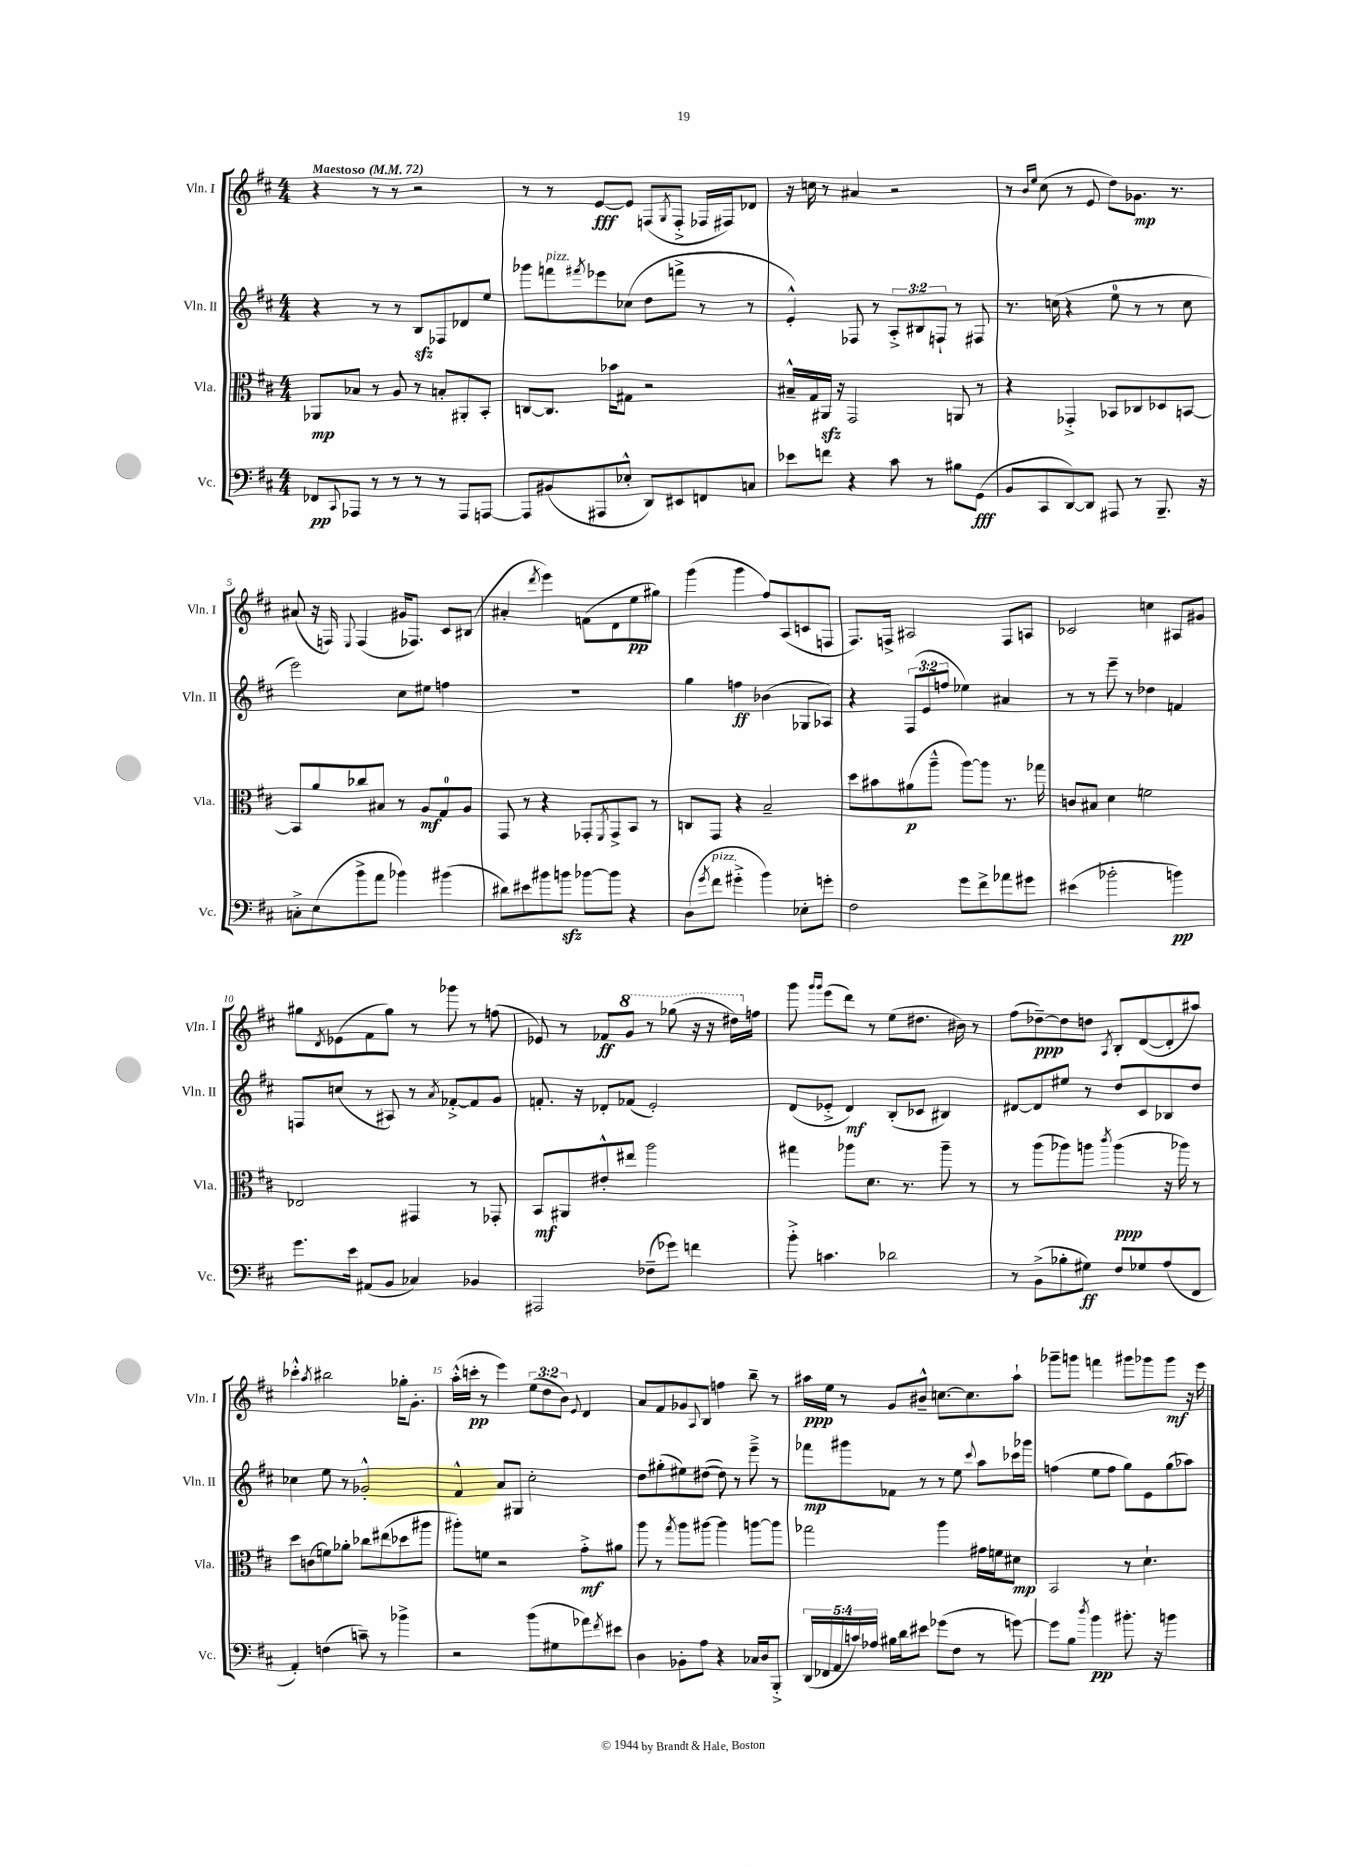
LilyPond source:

<<
\new StaffGroup <<
\new Staff = "s0" \with { instrumentName = "Vln. I" shortInstrumentName = "Vln. I" } {
    \clef treble \key d \major \numericTimeSignature \time 4/4 \override Staff.TupletNumber.text = #tuplet-number::calc-fraction-text \tempo "Maestoso" 4 = 72
    r4 r8 r8 r2 |
    r8 r8 e'8~\fff e'8 f8( \acciaccatura { g8 } f8-.-> fes16 fis16) des'8 |
    r16 c''16 r8 ais'4 r2 |
    r8 \grace { b'16 e''16 } cis''8( r8 e'8 d''8) ges'8.\mp r8. |
    ais'8( r16 f16) \appoggiatura { e8 } f4( gis'16 fes8.) cis'8 bis8( |
    ais'4-. \acciaccatura { d'''8 } e'''4) f'8( d'8 e''8\pp gis''8) |
    g'''4( g'''4 fis''8) a8( c'8 f8 |
    fis8.) f16-> ais2 f8 a8 |
    ces'2 c''4 ais8 gis'8 |
    gis''8 \acciaccatura { d'8 } ees'8( fis'8 gis''8) r8 ges'''8 r8 f''8( |
    ees'8) r8 fes'8\ff \ottava #1 g''8 r8 ges'''8( r16 r16 dis'''16) \ottava #0 f''16 |
    g'''8 \grace { g'''16 g'''16 } e'''8( d'''8) r8 e''8( dis''8. bis'16) r8 |
    fis''8( des''8~--\ppp) des''8 d''8 \acciaccatura { a8 } b8-. d'8~( d'8-. ais''8) |
    ces'''4-.-^ \acciaccatura { a''8 } bis''2 ges''16-. g'8.-. |
    a''16-.-^( c'''16-.\pp r8 e'''4) \tuplet 3/2 { e''8( d''8 b'8) } \appoggiatura { e'8 } d'4 |
    a'8 fis'8 ges'8 \appoggiatura { a8 } b8 f''4 b''8-- r8 |
    ais''16\ppp e''16 r8 g'8 bis'8---^ c''8.~ c''8. ais''8-! |
    ges'''8-- g'''8 f'''4 gis'''8 ges'''8 ges'''8\mf r16 e'''16 \bar "|." |
}
\new Staff = "s1" \with { instrumentName = "Vln. II" shortInstrumentName = "Vln. II" } {
    \clef treble \key d \major \numericTimeSignature \time 4/4 \override Staff.TupletNumber.text = #tuplet-number::calc-fraction-text
    r4 r8 r8 b8\sfz fes8 des'8 e''8 |
    ges'''8 f'''8^\markup { \italic "pizz." } \acciaccatura { fis'''8 } ees'''8 ces''8( d''8 f'''8-> r8 r8 |
    e'4-.-^) fes8 r8 \tuplet 3/2 { a8-.-> bis8 f8-! } r8 fis8 |
    r8. c''16( r4 e''8-0 r8 r8 c''8 |
    e'''2) cis''8 eis''8 f''4 |
    R1 |
    g''4 f''4\ff bes'4( ges8 aes8) |
    r4 \tuplet 3/2 { fis8( e'8 f''8 } ees''4) ais'4 |
    r8 r8 e'''8-- r8 des''4 f'4 |
    f8 c''8( r8 ais8) r8 \acciaccatura { a'8 } fes'8~-.-> fes'8 g'8 |
    f'8.-. r16 des'8-. fes'8( e'2-.) |
    d'8( ees'8-.-> d'4\mf) b8-.( ces'8 bis4) |
    dis'8~ dis'8 eis''8 r8 d''8 cis'8 bes8 d''8 |
    ces''4 e''8 r8 ges'2-.-^ |
    fis'4-^ a'8 gis8 cis''2-. |
    d''8 gis''8-.( eis''8) dis''8~( dis''8) r8 e'''8---> r8 |
    fes'''8\mp gis'''8 fes'8 r8 r8 e''8 \appoggiatura { cis'''8 } a''8 ces'''16 ges'''16 |
    f''4( e''8 f''8 g''8) e'8 g''8( aes''8) \bar "|." |
}
\new Staff = "s2" \with { instrumentName = "Vla." shortInstrumentName = "Vla." } {
    \clef alto \key d \major \numericTimeSignature \time 4/4
    aes,8\mp bes8 r8 a8 r8 b8-. ais,8-. b,8-. |
    c8~ c8. bes'16 gis8 r2 |
    bis16---^ g16 ais,16\sfz r16 g,2 a,8 r8 |
    r4 ges,4-.-> bes,8 ces8 des8 b,8~ |
    b,8 a'8 ces''8 bis8 r8 a8\mf g8-0 a8 |
    g,8 r8 r4 ges,8-. \acciaccatura { fis,8 } ges,8-> b,8 r8 |
    c8 g,8 r4 b2-- |
    d''8 bis'8 ais'8\p( a''8---^ a''8~) a''8 r8. ges''16 |
    c'8 bis8 d'4 f'2 |
    ees2 gis,4 r8 ges,8-. |
    b,8\mf ais,8 eis'8-.-^ eis''8 a''2 |
    gis''4 aes''8 d'8. r8. aes''8-- r8 |
    r8 a''8( aes''8) a''8 \acciaccatura { cis'''8 } a''4\ppp( r16 aes''16) r8 |
    d''8 c'8( f'8) aes'8-. ces''8 eis''8( des''8 ais''8 |
    ais''8-.) f'8 r2 g'8-.->\mf ais'8 |
    a''8 r8 \acciaccatura { g''8 } a''8 ais''8~ ais''4 a''8~ a''8 |
    ges''2 a''4 gis'16 f'16 dis'8\mp |
    b,2 r8 d'4.-! \bar "|." |
}
\new Staff = "s3" \with { instrumentName = "Vc." shortInstrumentName = "Vc." } {
    \clef bass \key d \major \numericTimeSignature \time 4/4 \override Staff.TupletNumber.text = #tuplet-number::calc-fraction-text
    fes,8\pp \appoggiatura { cis,8 } aes,,8 r8 r8 r8 r8 aes,,8 a,,8~ |
    a,,8 bis,8( ais,,8 ees8-.-^ d,8) eis,8 f,8 c8 |
    ees'8 f'8 r4 cis'8 r8 bis8 g,8\fff( |
    b,8 cis,8 d,8~) d,8 ais,,8 r8 b,,8.-- r16 |
    c8-.-> e8( b'8-> a'8 bes'4) bis'4( |
    dis'8) eis'8 bis'8 b'8\sfz bes'8~ bes'8 r4 |
    d8( \acciaccatura { g'8 } fis'8^\markup { \italic "pizz." } gis'4-.-> b'4) ees8-. g'8-. |
    fis2 g'8 fis'8-> aes'8 gis'8 |
    eis'4( bes'2-. b'4\pp) |
    g'8. e'16 ais,8( b,8 ces4) bes,4 |
    ais,,2 fes8--( ges'8) f'4 |
    b'8-.-> c'4. des'2 |
    r8 b,8->( bes8-. gis8\ff) fis8 ges8 a8( fis,8 |
    a,4-.) f4( c'8--) r8 bes'4-> |
    r2 b'8( gis8 aes'8) \acciaccatura { fis'8 } eis'8 |
    d4 bes,8-. a8 r4 ces16 d16 b,,8-.-> |
    \tuplet 5/4 { d,16( fes,16 a,16 c'16) aes16 } bis16 d'16 eis'8 ges'8( fis8 r8 g'8~) |
    g'8 b8 \acciaccatura { d''8 } b'4\pp bis'8.-. r16 b'4 \bar "|." |
}
>>
>>
\layout { \context { \Score \override BarNumber.break-visibility = ##(#f #t #t) barNumberVisibility = #(every-nth-bar-number-visible 5) } }
